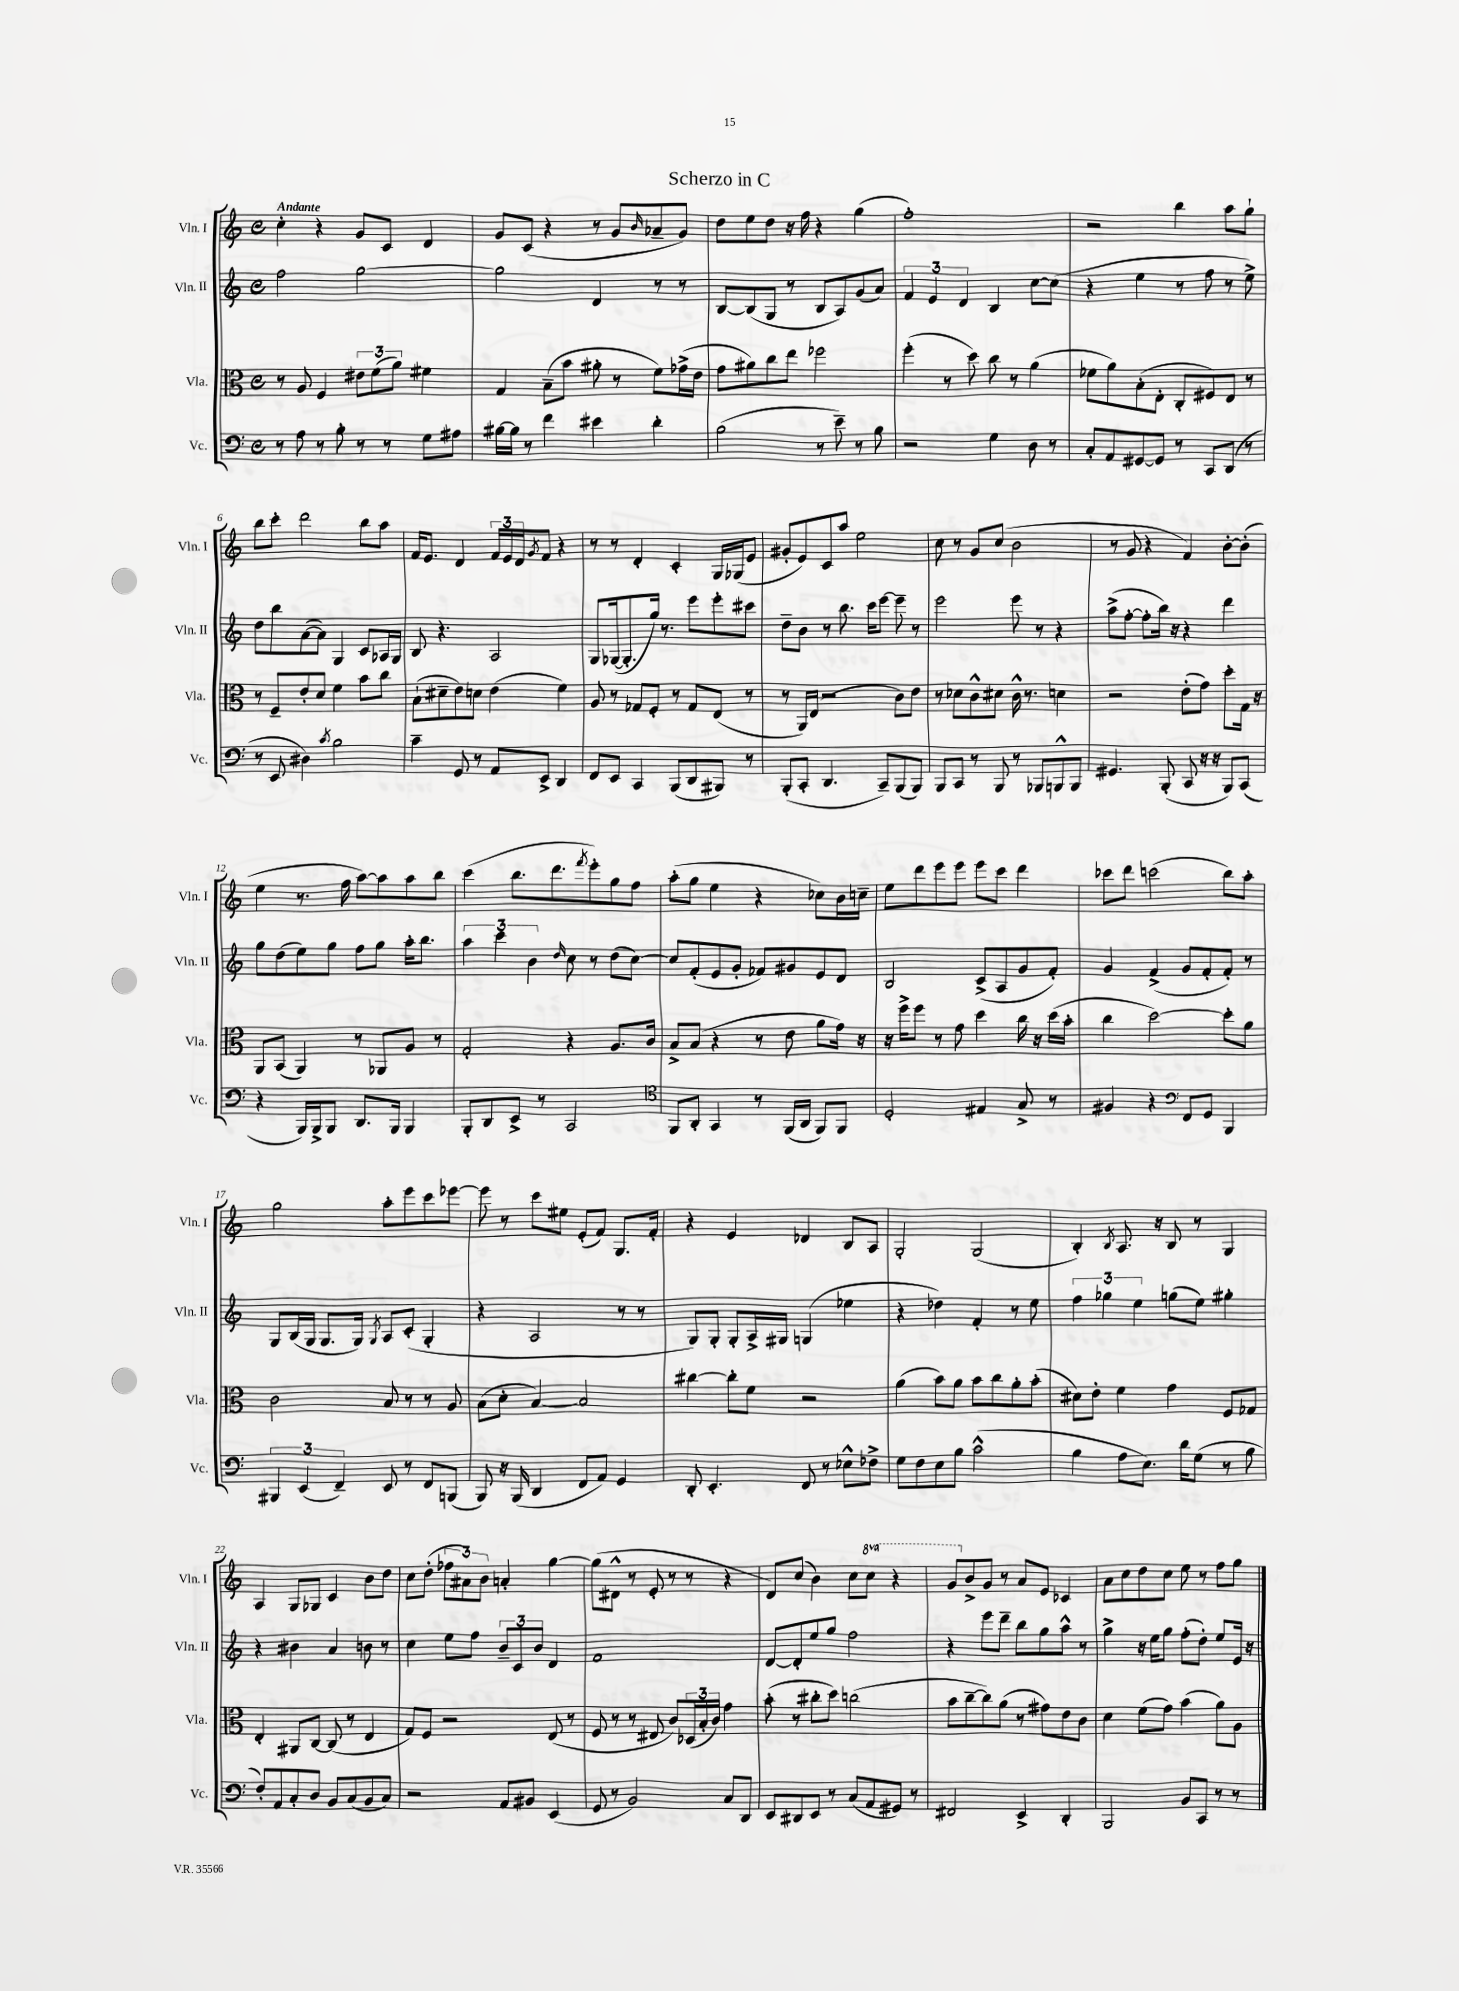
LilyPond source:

\header { title = "Scherzo in C" }
<<
\new StaffGroup <<
\new Staff = "s0" \with { instrumentName = "Vln. I" shortInstrumentName = "Vln. I" } {
    \clef treble \key c \major \defaultTimeSignature \time 4/4 \set Staff.ottavationMarkups = #ottavation-simple-ordinals \tempo "Andante"
    c''4-. r4 g'8 c'8 d'4 |
    g'8 c'8( r4 r8 g'8 \grace { b'16 } aes'8-- g'8) |
    d''8 e''8 d''8 r16 f''16 r4 g''4( |
    f''1-.) |
    r2 b''4 a''8 g''8-! |
    b''8 c'''8-. d'''2 b''8 a''8 |
    f'16 e'8. d'4 \tuplet 3/2 { f'16 e'16 d'16 } \acciaccatura { g'8 } f'8 r4 |
    r8 r8 d'4-. c'4-. g16 ges16( e'8 |
    gis'8-. e'8) c'8 a''8 e''2 |
    c''8 r8 g'8 c''8( b'2 |
    r8 g'8 r4 f'4) b'8~-. b'8-.( |
    e''4 r8. f''16 a''8~) a''8 a''8 b''8 |
    c'''4( b''8. d'''8. \acciaccatura { f'''8 } e'''8-.) g''8 f''8 |
    a''8-.( g''8 e''4 r4 ces''8) b'16 c''16-- |
    e''8 d'''8 e'''8 e'''8 e'''8 c'''8 d'''4 |
    ces'''8 d'''8 c'''2( b''8) a''8-. |
    g''2 a''8-. e'''8 c'''8 ees'''8~ |
    ees'''8 r8 c'''8 eis''8 e'8-.( f'8) g8. f'16-. |
    r4 e'4 des'4 b8 a8 |
    g2-. g2( |
    b4-.) \acciaccatura { b8 } a8. r16 b8 r8 g4 |
    a4 g8 ges8 c'4 b'8 d''8 |
    c''8 d''8-.( \tuplet 3/2 { fes''8 ais'8) b'8 } a'4-. g''4~ |
    g''8( dis'8-^ r8 e'8-. r8 r8 r4 |
    d'8) c''8( b'4) c''8 \ottava #1 c'''8 r4 |
    g''8 \ottava #0 b'8-> g'8 r8 a'8 e'8 ces'4 |
    a'8 c''8 d''8 c''8 e''8 r8 f''8 g''8 \bar "|." |
}
\new Staff = "s1" \with { instrumentName = "Vln. II" shortInstrumentName = "Vln. II" } {
    \clef treble \key c \major \defaultTimeSignature \time 4/4
    f''2 g''2~ |
    g''2 d'4 r8 r8 |
    b8~ b8( g8 r8 b8 a8) g'8( a'8) |
    \tuplet 3/2 { f'4 e'4 d'4 } b4 c''8~ c''8( |
    r4 e''4 r8 f''8 r8 e''8->) |
    d''8 b''8 a'8~( a'8) g4 c'8 aes16 g16 |
    b8 r4. a2 |
    g8 ges16~( ges8.-. g''16) r8. e'''8 e'''8-. cis'''8 |
    d''8-- b'8 r8 b''8. c'''16 e'''8~ e'''8-- r8 |
    e'''2 e'''8 r8 r4 |
    a''8->( f''8~-. f''8-. b''16) r16 r4 d'''4 |
    g''8 d''8( e''8) g''8 f''8 g''8 a''16-. b''8. |
    \tuplet 3/2 { a''4 c'''4 b'4 } \grace { d''16 } c''8 r8 d''8( c''8~) |
    c''8 f'8-.( e'8 g'8-. fes'8) gis'8 e'8 d'8 |
    b2 c'8->( a8 g'8 f'8-.) |
    g'4 f'4->( g'8 f'8-. f'8-.) r8 |
    g8 b16( g16 g8. g16) \acciaccatura { g8 } a8 c'8-.( g4-. |
    r4 a2 r8 r8 |
    g8) g8-. g8-. a16-> gis16 g4( ees''4 |
    r4 des''4) f'4-. r8 e''8 |
    \tuplet 3/2 { f''4 ges''4 e''4 } g''8( e''8) gis''4-. |
    r4 bis'4 a'4 b'8 r8 |
    c''4 e''8 f''8 \tuplet 3/2 { b'8-- c'8 b'8 } d'4 |
    f'1 |
    d'8~ d'8-. e''8 g''8 f''2 |
    r4 e'''8 d'''8-- b''8 g''8 a''8-^ r8 |
    g''4-> r16 e''16 g''8 f''8-.( d''8-.) e''8 e'16 r16 \bar "|." |
}
\new Staff = "s2" \with { instrumentName = "Vla." shortInstrumentName = "Vla." } {
    \clef alto \key c \major \defaultTimeSignature \time 4/4
    r8 a8 f4 \tuplet 3/2 { eis'8 f'8( a'8) } fis'4 |
    g4 b8--( b'8 ais'8-. r8 f'8) ges'16->( e'16 |
    g'8 ais'8) c''8 e''8 fes''2 |
    f''4-.( r8 d''8) c''8 r8 a'4( |
    fes'8 a'8) b8-.( e8-. c8-. fis8) e8 r8 |
    r8 f8-- e'8-. d'8 f'4 b'8 c''8 |
    b8-!( dis'8-- e'8) d'8 e'4( f'4) |
    a8 r8 ges8 f8-. r8 ges8 e8( r8 |
    r8 a,16) e16( r2 c'8) e'8 |
    r8 des'8 c'8-^ dis'8 c'16-^ r8. d'4 |
    r2 e'8-.( g'8) d''8-. g16 r16 |
    a,8 b,8( a,4) r8 aes,8 a8 r8 |
    g2-. r4 a8. c'16 |
    b8-> b8( r4 r8 e'8 a'8 g'16) r16 |
    r16 f''16-> f''8 r8 g'8 d''4 c''16 r16 d''16( b'16-. |
    c''4 d''2~) d''8-. a'8 |
    c'2 b8 r8 r8 a8 |
    b8( d'8-. b4~) b2 |
    cis''4~ cis''8-. f'8 r2 |
    a'4( b'8) a'8 b'8 c''8 a'8-. b'8-.( |
    dis'8) e'8-. f'4 g'4 f8 ges8 |
    e4-. ais,8 c8~ c8( r8 e4 |
    g8) f8 r2 e8( r8 |
    f8 r8 r8 eis8 c'8) \tuplet 3/2 { des16( b16-. c'16) } g'4 |
    b'8-.( r8 cis''8-. d''8) c''2( |
    b'8 c''8~-- c''8) a'8( r8 gis'8) e'8 c'8 |
    d'4 f'8( g'8) b'4( a'8) a8 \bar "|." |
}
\new Staff = "s3" \with { instrumentName = "Vc." shortInstrumentName = "Vc." } {
    \clef bass \key c \major \defaultTimeSignature \time 4/4
    r8 a8 r8 b8-. r8 r8 g8 ais8 |
    bis16~ bis16 r8 f'4 eis'4 d'4-. |
    b2( r8 e'8--) r8 b8 |
    r2 g4 d8 r8 |
    c8-. a,8 gis,8~ gis,8 r8 c,8 d,8( r8 |
    r8 e,8 dis4) \acciaccatura { c'8 } b2 |
    c'4-- g,8 r8 a,8 e,8-> d,4 |
    f,8 e,8 c,4 b,,8( d,8 bis,,8) r8 |
    b,,8-.( c,8-. d,4. c,8--) b,,8( b,,8) |
    b,,8 c,8 r8 b,,8 r8 bes,,8 b,,8-^ b,,8 |
    gis,4. b,,8-.( c,8 r16 r16 b,,8) c,8( |
    r4 b,,16) b,,16-> b,,8 d,8. b,,16 b,,4 |
    b,,8-. d,8 e,8-> r8 c,2 |
    \clef tenor f,8 a,8-. g,4 r8 f,16( a,16 f,8) f,8 |
    d2-. eis4 g8-> r8 |
    fis4 r4 \clef bass f,8 g,8 b,,4 |
    \tuplet 3/2 { bis,,4 e,4( f,4--) } e,8 r8 f,8 b,,8( |
    b,,8) r16 b,,16( d,4 f,8 a,8) g,4 |
    d,8-. e,4.-. f,8 r8 ees8-^ fes8-> |
    g8 f8 e8 b8 c'2-^( |
    b4 a8 e8.) d'16 g8( r8 b8 |
    f8-.) a,8 c8-. d8 b,8 c8( b,8 c8) |
    r2 a,8 bis,8 e,4( |
    g,8 r8 b,2) c8 d,8 |
    e,8 dis,8 e,8 r8 c8( a,8 gis,8) r8 |
    fis,2 e,4-> d,4-. |
    b,,2 b,8 c,8 r8 r8 \bar "|." |
}
>>
>>
